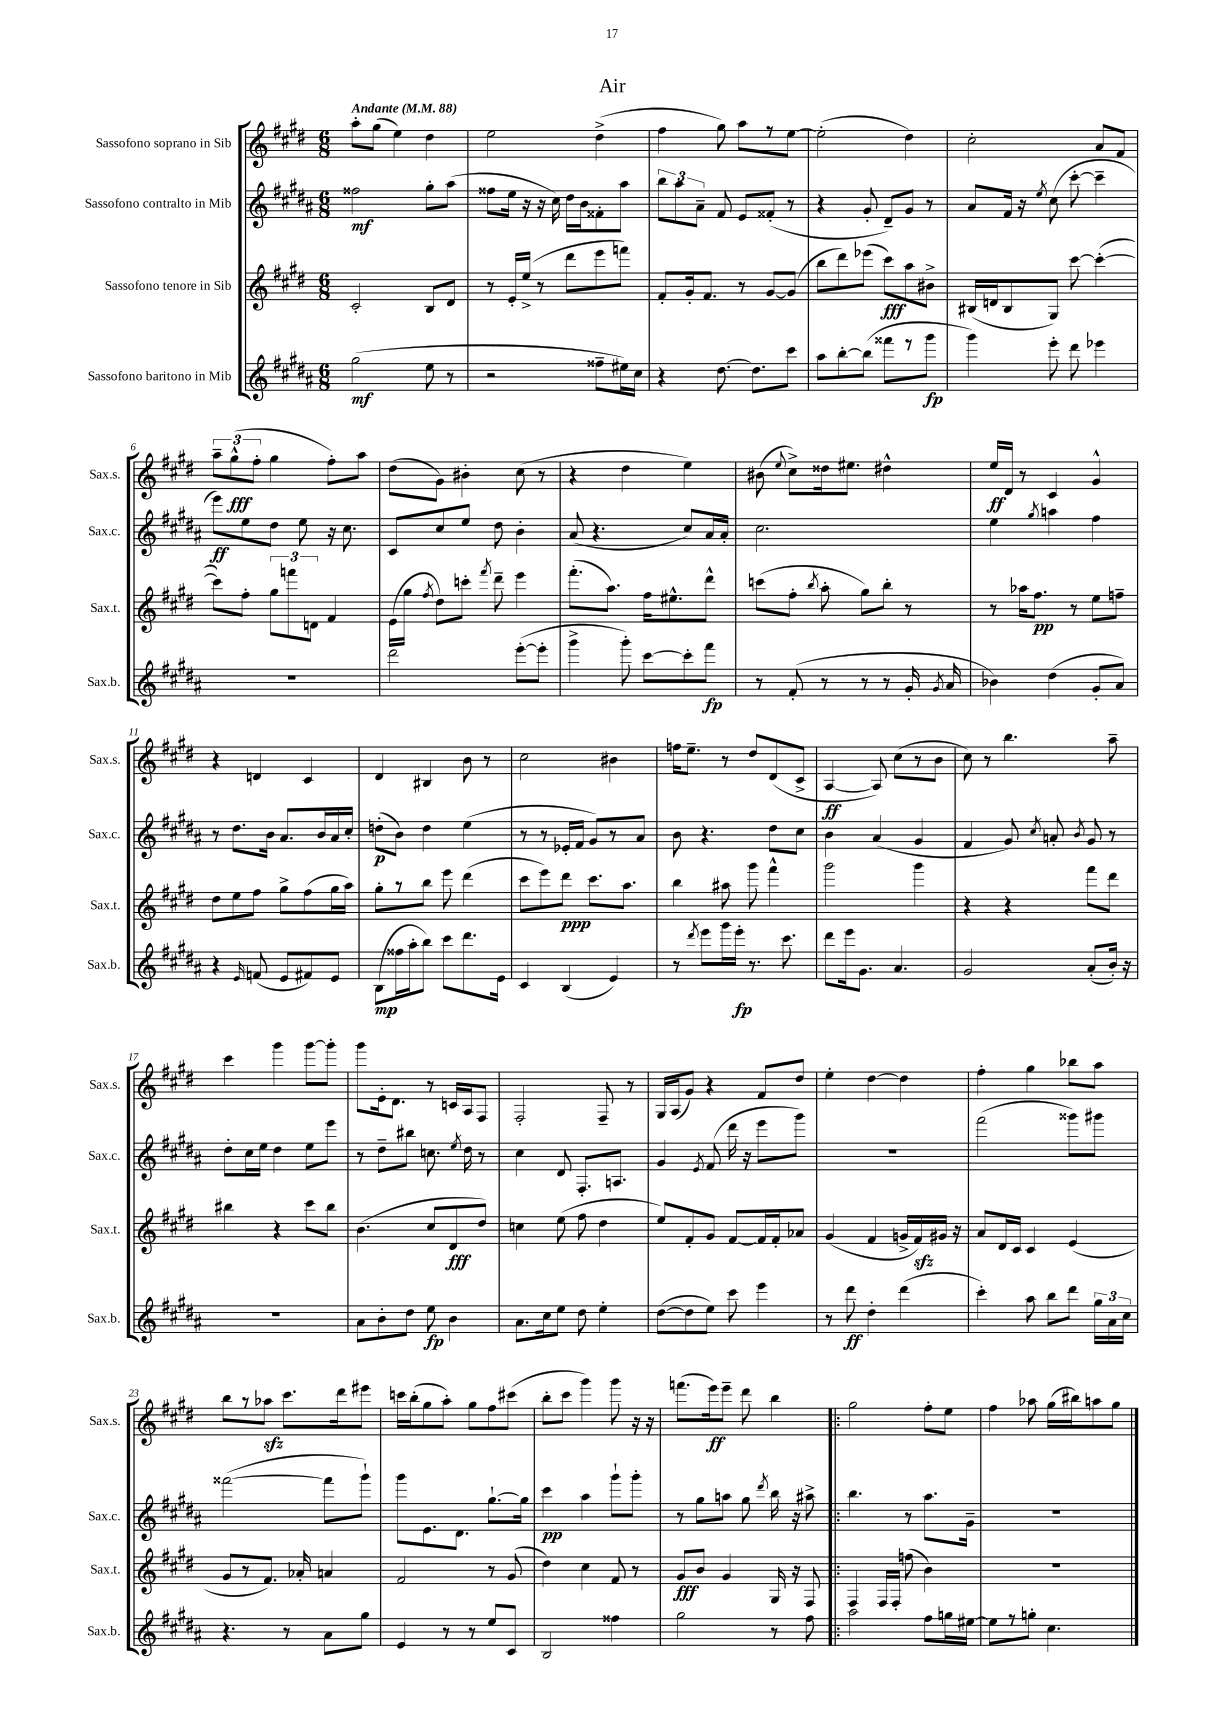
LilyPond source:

\header { title = "Air" }
<<
\new StaffGroup <<
\new Staff = "s0" \with { instrumentName = "Sassofono soprano in Sib" shortInstrumentName = "Sax.s." } {
    \clef treble \key e \major \numericTimeSignature \time 6/8 \tempo "Andante" 4 = 88
    \autoBeamOff a''8[-. gis''8]( e''4) dis''4 |
    e''2 dis''4->( |
    fis''4 gis''8) a''8[ r8 e''8]~ |
    e''2-.( dis''4) |
    cis''2-. a'8[ fis'8] |
    \tuplet 3/2 { a''8[-- gis''8-^\fff( fis''8]-. } gis''4 fis''8[-.) a''8] |
    dis''8[( gis'8]) bis'4-. cis''8( r8 |
    r4 dis''4 e''4) |
    bis'8( \appoggiatura { e''8 } cis''8[->) disis''16 eis''8.] dis''4-^ |
    e''16[\ff dis'16] r8 cis'4 gis'4-^ |
    r4 d'4 cis'4 |
    dis'4 bis4 b'8 r8 |
    cis''2 bis'4 |
    f''16[ e''8.]-- r8 dis''8[ dis'8( cis'8]-> |
    a4~\ff a8) cis''8[( r8 b'8] |
    cis''8) r8 b''4. a''8-- |
    cis'''4 gis'''4 gis'''8[~ gis'''8]-. |
    gis'''8[ e'16-. dis'8.] r8 c'16[ a16 fis8] |
    fis2-. fis8-- r8 |
    gis16[ a16( gis'8]) r4 fis'8[ dis''8] |
    e''4-. dis''4~ dis''4 |
    fis''4-. gis''4 bes''8[ a''8] |
    b''8[ r8 aes''8]\sfz cis'''8.[ dis'''16 eis'''8] |
    c'''16[ b''16-.( gis''8 a''8]-.) gis''8[ fis''8 cis'''8]( |
    b''8[-. cis'''8] gis'''4) gis'''8 r16 r16 |
    f'''8.[( e'''16\ff) e'''8]-- dis'''8 b''4 |
    \bar ".|:" gis''2 fis''8[-. e''8] |
    fis''4 aes''8 gis''16[( bis''16) a''8 gis''8] \bar "|." |
}
\new Staff = "s1" \with { instrumentName = "Sassofono contralto in Mib" shortInstrumentName = "Sax.c." } {
    \clef treble \key b \major \numericTimeSignature \time 6/8
    \autoBeamOff fisis''2\mf gis''8[-. ais''8]( |
    fisis''8[ e''16] r16 r16 cis''16) dis''16[ b'16 fisis'8-. ais''8] |
    \tuplet 3/2 { b''8[ ais''8 ais'8]-- } fis'8 e'8[ fisis'8]-.( r8 |
    r4 gis'8-. dis'8[--) gis'8] r8 |
    ais'8[ fis'16] r16 \acciaccatura { e''8 } cis''8( cis'''8~-. cis'''4-- |
    e'''8[\ff) e''8 dis''8] e''8 r16 cis''8. |
    cis'8[ cis''8 e''8] dis''8 b'4-. |
    ais'8( r4. cis''8[) ais'16 ais'16]-. |
    cis''2. |
    e''4 \acciaccatura { gis''8 } a''4 fis''4 |
    r8 dis''8.[ b'16] ais'8.[ b'16 ais'16 cis''16]-. |
    d''8[-.\p( b'8]) d''4 e''4( |
    r8 r8 ees'16[-. fis'16] gis'8[) r8 ais'8] |
    b'8 r4. dis''8[ cis''8] |
    b'4 ais'4( gis'4 |
    fis'4 gis'8) \acciaccatura { cis''8 } a'8-. \acciaccatura { b'8 } gis'8 r8 |
    dis''8[-. cis''16 e''16] dis''4 e''8[ e'''8] |
    r8 dis''8[-- bis''8] c''8. \acciaccatura { e''8 } dis''16 r8 |
    cis''4 dis'8 fis8.[-. a8.] |
    gis'4 \acciaccatura { e'8 } fis'8( dis'''16 r16 e'''8[ gis'''8]) |
    R2. |
    fis'''2( gisis'''8[) gis'''8] |
    fisis'''2~( fisis'''8[ gis'''8]-!) |
    gis'''8[ e'8. dis'8.] gis''8.[~-! gis''16] |
    cis'''4\pp ais''4 gis'''8[-! gis'''8]-. |
    r8 gis''8[ a''8] gis''8 \acciaccatura { dis'''8 } b''16 r16 ais''8-> |
    \bar ".|:" b''4. r8 ais''8.[ gis'16]-- |
    R2. \bar "|." |
}
\new Staff = "s2" \with { instrumentName = "Sassofono tenore in Sib" shortInstrumentName = "Sax.t." } {
    \clef treble \key e \major \numericTimeSignature \time 6/8
    \autoBeamOff cis'2-. b8[ dis'8] |
    r8 e'16[-. e''16]->( r8 dis'''8[ e'''8 f'''8]) |
    fis'8[-. gis'16-. fis'8.] r8 gis'8[~ gis'8]( |
    b''8[ dis'''8) ees'''8]( cis'''8[\fff) a''8 bis'8]-> |
    bis16[( d'16 bis8 gis8]) cis'''8~ cis'''4~-.( |
    cis'''8[) fis''8]-. \tuplet 3/2 { gis''8[ f'''8 d'8] } fis'4 |
    e'16[( gis''16] \acciaccatura { fis''8 } dis''8[) c'''8]-. \acciaccatura { fis'''8 } dis'''8-- e'''4 |
    fis'''8.[-.( a''8.]) fis''16[ eis''8.-^ dis'''8]-^ |
    c'''8[( fis''8]-. \acciaccatura { b''8 } a''8-. gis''8[) b''8]-. r8 |
    r8 aes''16[ fis''8.]\pp r8 e''8[ f''8]-- |
    dis''8[ e''8 fis''8] gis''8[-> fis''8( gis''16 a''16]) |
    gis''8[-. r8 b''8] e'''8 dis'''4( |
    cis'''8[ e'''8) dis'''8]\ppp cis'''8.[ a''8.] |
    b''4 ais''8 gis'''8 fis'''4-^ |
    gis'''2 gis'''4 |
    r4 r4 fis'''8[ dis'''8] |
    bis''4 r4 cis'''8[ bis''8] |
    b'4.( cis''8[ dis'8\fff dis''8]) |
    c''4 e''8( fis''8 dis''4 |
    e''8[) fis'8-. gis'8] fis'8[~ fis'16 fis'16-. aes'8] |
    gis'4( fis'4 g'16[-> fis'16\sfz) gis'16] r16 |
    a'8[ dis'16 cis'16] cis'4 e'4( |
    gis'8[ r8 fis'8.]) aes'16-. a'4 |
    fis'2 r8 gis'8( |
    dis''4) cis''4 fis'8 r8 |
    gis'8[\fff b'8] gis'4 gis16 r16 fis8 |
    \bar ".|:" fis4 fis16[ fis16]-. f''8( b'4) |
    R2. \bar "|." |
}
\new Staff = "s3" \with { instrumentName = "Sassofono baritono in Mib" shortInstrumentName = "Sax.b." } {
    \clef treble \key b \major \numericTimeSignature \time 6/8
    \autoBeamOff gis''2\mf( e''8 r8 |
    r2 fisis''8[-- eis''16) cis''16] |
    r4 dis''8.~ dis''8.[ cis'''8] |
    ais''8[ b''8~-. b''8]( fisis'''8[ r8 gis'''8]\fp |
    gis'''4) e'''8-. dis'''8 ees'''4 |
    R2. |
    dis'''2 e'''8[~-.( e'''8]-. |
    gis'''4-> gis'''8-.) cis'''8[~ cis'''8-. fis'''8]\fp |
    r8 fis'8-.( r8 r8 r8 gis'16-. \acciaccatura { gis'8 } ais'16 |
    bes'4) dis''4( gis'8[-. ais'8]) |
    r4 \grace { e'16 } f'8( e'8[ fis'8) e'8] |
    b8[\mp( fisis''16 ais''16-. b''8]) cis'''8[ dis'''8. e'16] |
    cis'4 b4( e'4) |
    r8 \acciaccatura { dis'''8 } e'''8[ gis'''16 e'''16]-.\fp r8. cis'''8. |
    dis'''8[ e'''16 gis'8.] ais'4. |
    gis'2 ais'8[-.( b'16]-.) r16 |
    R2. |
    ais'8[ b'8-. dis''8] e''8\fp b'4 |
    ais'8.[ cis''16 e''8] dis''8 e''4-. |
    dis''8[~( dis''8 e''8]) cis'''8 e'''4 |
    r8 dis'''8\ff dis''4-. dis'''4( |
    cis'''4-.) ais''8 b''8[ dis'''8] \tuplet 3/2 { gis''16[ ais'16 cis''16] } |
    r4. r8 ais'8[ gis''8] |
    e'4 r8 r8 e''8[ cis'8] |
    b2 fisis''4 |
    gis''2 r8 fis''8 |
    \bar ".|:" ais''2 fis''8[ g''16 eis''16]~ |
    eis''8[ r8 g''8]-. cis''4. \bar "|." |
}
>>
>>
